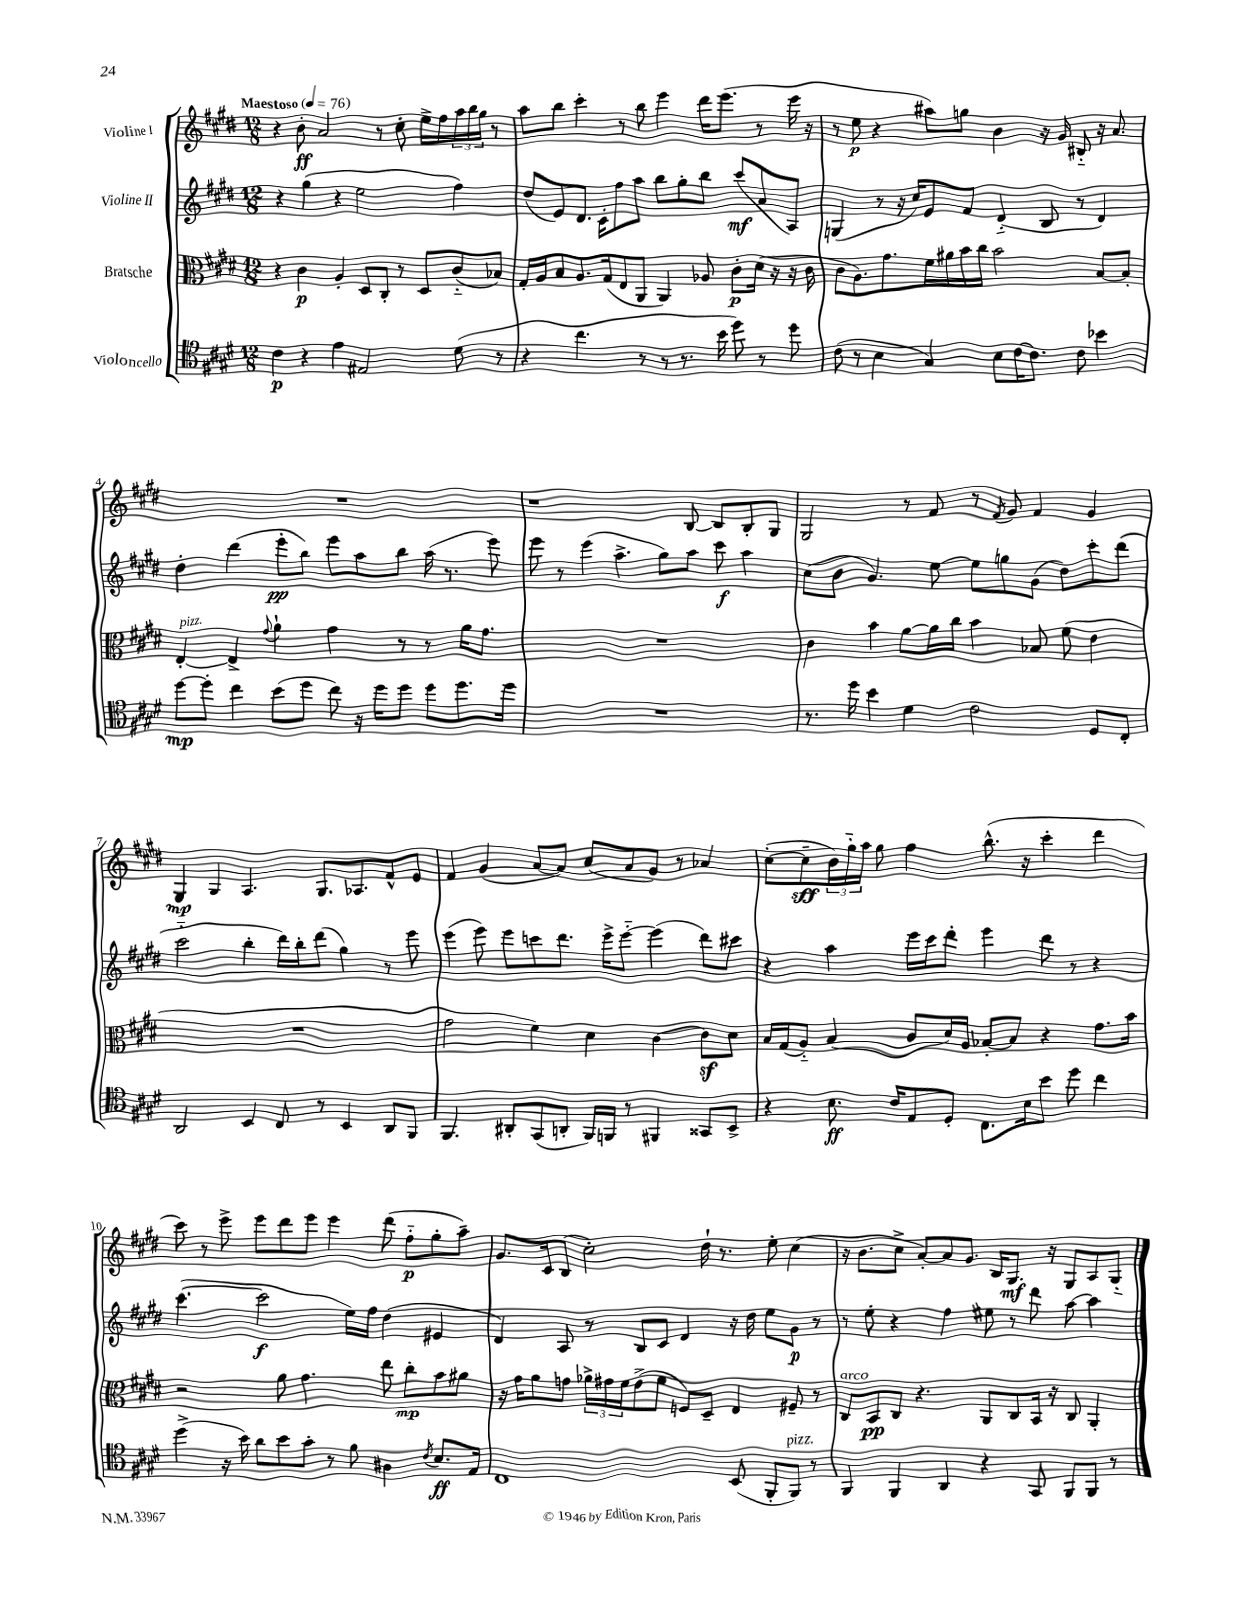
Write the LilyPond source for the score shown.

<<
\new StaffGroup <<
\new Staff = "s0" \with { instrumentName = "Violine I" } {
    \clef treble \key e \major \numericTimeSignature \time 12/8 \tempo "Maestoso" 4 = 76
    r4 b'8-.\ff a'2 r8 cis''8-. e''16-> fis''16 \tuplet 3/2 { a''16 b''16 gis''16 } r8 |
    a''8 b''8 cis'''4-. r8 b''8 e'''4 dis'''16 e'''8.( r8 e'''16 r16 |
    r8 e''8\p r4 ais''8) g''8 b'4 r16 gis'16 bis8-_ r16 a'8. |
    R1. |
    r1 b8~ b8 b8-. gis8 |
    gis2 r8 fis'8 r8 \acciaccatura { fis'8 } gis'8 fis'4 gis'4 |
    gis4\mp gis4 a4. gis8. aes8. fis'8-^ e'8 |
    fis'4 gis'4( a'8~ a'8) cis''8( a'8 gis'8) r8 aes'4 |
    cis''8~-.( cis''8--\sff \tuplet 3/2 { b'16) gis''16-_ a''16 } gis''8 fis''4 b''8.-^( r16 cis'''4-. dis'''4 |
    cis'''8) r8 e'''8-> e'''8 dis'''8 e'''8 e'''4 dis'''8( fis''8-_\p gis''8-. a''8--) |
    gis'8. cis'16 b8( cis''2-.) dis''16-! r8. e''8-. cis''4( |
    r16 b'8. cis''8-> a'8~-.) a'8 gis'8. b16 gis8.\mf r16 gis8 a8 gis8-_ \bar "|." |
}
\new Staff = "s1" \with { instrumentName = "Violine II" } {
    \clef treble \key e \major \numericTimeSignature \time 12/8
    r4 gis''4( r4 e''2 fis''4) |
    dis''8( e'8) dis'8. cis'16-. fis''8 a''8 b''8 gis''8-. b''8 cis'''8\mf( a'8 a8) |
    g4( r8 r16 cis''16) e'8 fis'8 dis'4-_( b8 r8 dis'4) |
    dis''4-. dis'''4( e'''8-.\pp b''8) e'''8 a''8 b''8 a''16( r8. e'''8) |
    e'''8 r8 e'''4( a''4.-> gis''8) a''8 cis'''8\f a''4 |
    cis''8( b'8 gis'4.) e''8~ e''8 g''8 gis'8( dis''8) cis'''8-. dis'''8( |
    cis'''2-_ b''4-. dis'''16) b''16-. dis'''8( gis''4) r8 e'''8 |
    e'''4( e'''8) e'''8 c'''8 dis'''8. e'''16-> e'''8~-_ e'''4( dis'''8) cis'''8 |
    r4 a''4 e'''16 cis'''16 dis'''8-. e'''4 dis'''8 r8 r4 |
    cis'''4.~( cis'''2\f e''16) fis''16 dis''4( eis'4 |
    dis'4) a8 r8 b8 cis'8 dis'4 r16 dis''16 e''8 gis'8\p r8 |
    r8 e''8-. r4 fis''4 eis''8 r8 dis'''8 a''8~ a''4 \bar "|." |
}
\new Staff = "s2" \with { instrumentName = "Bratsche" } {
    \clef alto \key e \major \numericTimeSignature \time 12/8
    r4 cis'4\p a4-. dis8 cis8-. r8 dis8 cis'8-_( bes8) |
    gis16-. a16 b8 a8. gis16( e8 a,8 a,4) aes8 cis'8-.\p dis'16( r16 r16 cis'16 |
    cis'8 a8.) gis'8. fis'16 ais'16 b'16 cis''16 b'2 b8~ b8-. |
    e4~-.^\markup { \italic "pizz." } e4-> \appoggiatura { gis'8 } a'4-! gis'4 r8 r8 a'16 gis'8. |
    R1. |
    cis'4 b'4 a'8~ a'16 cis''16 b'4 bes8 fis'8( e'4 |
    R1. |
    gis'2 fis'4) dis'4 cis'4~ cis'8\sf dis'8 |
    b16 gis16( a8-_) b4( cis'8 dis'16) a16 bes8~-. bes8 r4 gis'8. b'16 |
    r2 a'8 gis'4. e''8 cis''8-.\mp b'8 ais'8 |
    r16 gis'16 a'8 g'8 \tuplet 3/2 { aes'16-> gis'16 fis'16 } e'8->( fis'8 f8) dis8-- e4 fis8-- r8 |
    cis8^\markup { \italic "arco" } b,8\pp cis8 r4. a,8 cis8 b,16 r16 cis8 a,4-. \bar "|." |
}
\new Staff = "s3" \with { instrumentName = "Violoncello" } {
    \clef tenor \key e \major \numericTimeSignature \time 12/8
    cis'4\p r4 e'4 eis2 dis'8( r8 |
    r4 cis''4. r8 r8 r8. b'16 dis''8) r8 dis''8 |
    cis'8( r8 b4 gis4) b8 cis'16~ cis'8. cis'8 bes'4 |
    dis''8~\mp dis''8-. cis''4 b'8( dis''8 cis''8) r16 dis''16 dis''8 dis''8 dis''8. dis''16 |
    R1. |
    r8. dis''16 b'4 dis'4 cis'2 dis8 cis8-. |
    a,2 b,4 cis8 r8 b,4 a,8 fis,8 |
    fis,4. ais,8-. gis,8( a,8-. fis,16) f,16 r8 fis,4 gisis,8 b,8-> |
    r4 b8.\ff cis'16 e8 dis8-. cis8. b16 b'8 dis''8 cis''4 |
    dis''4->( r16 b'16) a'8 b'8 gis'8-. r8 fis'8 ais4 \acciaccatura { cis'8 } b8.\ff e16 |
    cis1 b,8( fis,8-. fis,8^\markup { \italic "pizz." }) r8 |
    fis,4 fis,4 a,4 r4 gis,8 fis,8 fis,8 r8 \bar "|." |
}
>>
>>
